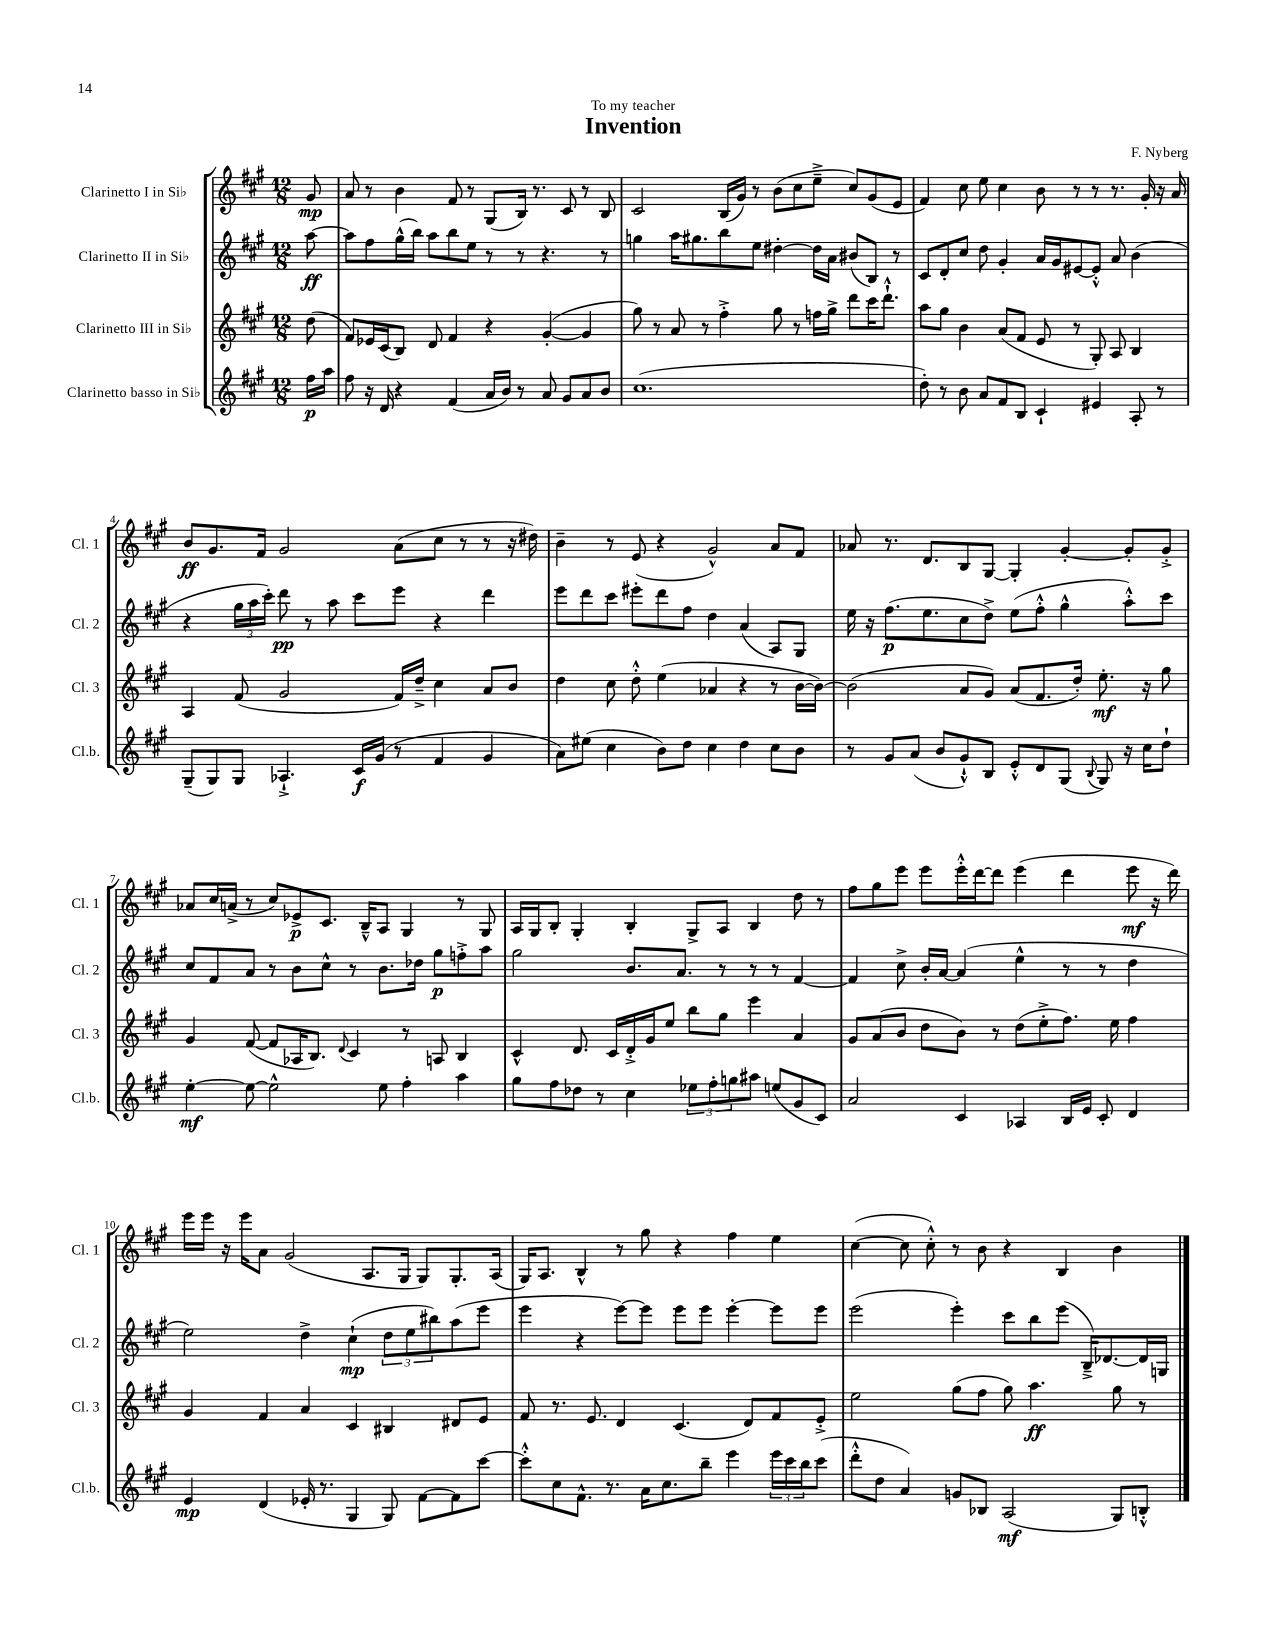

**kern	**kern	**kern	**kern
*staff4	*staff3	*staff2	*staff1
*clefG2	*clefG2	*clefG2	*clefG2
*k[f#c#g#]	*k[f#c#g#]	*k[f#c#g#]	*k[f#c#g#]
*M12/8	*M12/8	*M12/8	*M12/8
16ff#	(8dd	[8aa	8g#
16aa	.	.	.
=	=	=	=
8ff#	8f#)	8aa]	8a
16r	16e-	8ff#	8r
16d	(16c#	.	.
4r	8B)	(16gg#^^	4b
.	.	16bb)	.
.	8d	8aa	.
(4f#	4f#	8bb	8f#
.	.	8ee	8r
16a	4r	8r	(8G#
16b)	.	.	.
8r	.	8r	16B)
.	.	.	8.r
8a	([4g#'	4.r	.
8g#	.	.	8c#
8a	4g#]	.	8r
8b	.	8r	8B
=	=	=	=
(1.cc#	8gg#)	4gg	2c#
.	8r	.	.
.	8a	16aa	.
.	.	8.gg#	.
.	8r	.	.
.	4ff#'^	8bb	(16B
.	.	.	16g#)
.	.	8ee	8r
.	8gg#	[4dd#'	(8b
.	8r	.	8cc#
.	16ff	16dd#]	8ee~^
.	16gg#^	16a	.
.	8ddd	(8b#	8cc#)
.	16ccc#	8B)	(8g#
.	8.ddd`^^	.	.
.	.	8r	8e
=	=	=	=
8dd')	8aa	8c#	4f#)
8r	8gg#	8d'	.
8b	4b	8cc#	8cc#
8a	.	8dd	8ee
8f#	(8a	4g#'	4cc#
8B	8f#	.	.
4c#`	8e	16a	8b
.	.	16g#	.
.	8r	[8e#	8r
4e#	8G#')	8e#'^^]	8r
.	8A	8a	8.r
8A'	4B	(4b	.
.	.	.	16g#'
8r	.	.	16r
.	.	.	16a
=	=	=	=
(8G#~	4A	4r	8b
8G#)	.	.	8.g#
8G#	(8f#	24gg#	.
.	.	24aa	.
.	.	.	16f#
.	.	24ccc#')	.
4.A-`^	2g#	8ddd	2g#
.	.	8r	.
.	.	8aa	.
16c#	.	8ccc#	.
(16g#	.	.	.
8r	16f#)	8eee	(8a
.	16dd~^	.	.
4f#	4cc#	4r	8cc#
.	.	.	8r
4g#	8a	4ddd	8r
.	8b	.	16r
.	.	.	16dd#)
=	=	=	=
8a)	4dd	8eee	4b~
(8ee#	.	8ddd	.
4cc#	8cc#	8ccc#	8r
.	8dd'^^	8eee#'	(8e
8b)	(4ee	8ddd	4r
8dd	.	8ff#	.
4cc#	4a-	4dd	2g#^^)
4dd	4r	(4a	.
8cc#	8r	8A)	8a
8b	[16b	8G#	8f#
.	16b_)	.	.
=	=	=	=
8r	(2b]	16ee	8a-
.	.	16r	.
8g#	.	(8.ff#	8.r
(8a	.	.	.
.	.	8.ee	8.d
8b	.	.	.
8g#`^^)	8a	8cc#	8B
8B	8g#)	8dd^)	[8G#
8e'^^	(8a	(8ee	4G#']
8d	8.f#	8ff#'^^	.
(8G#	.	4gg#^^	[4g#'
.	16dd')	.	.
8qqB	.	.	.
8G#)	8.ee'	.	.
16r	.	8aa'^^)	8g#']
16cc#	16r	.	.
8dd`	8gg#	8ccc#	8g#'^
=	=	=	=
[4ee'	4g#	8cc#	8a-
.	.	8f#	16cc#
.	.	.	(16a^
8ee_	([8f#	8a	8r
2ee^^]	8f#]	8r	8cc#)
.	16A-	8b	8e-^
.	8.B)	.	.
.	.	8cc#^^	8.c#
.	8qqd	.	.
.	4c#	8r	.
.	.	.	16B~^^
8ee	.	8.b	8A
4ff#'	8r	.	4G#
.	.	16dd-	.
.	8A	8gg#	.
4aa	4B	8ff'^	8r
.	.	8aa	8G#
=	=	=	=
8gg#	4c#^^	2gg#	16A
.	.	.	16G#
8ff#	.	.	8B'
8dd-	8.d	.	4G#'
8r	.	.	.
.	16c#	.	.
4cc#	16d'^	8.b	4B'
.	16g#	.	.
.	8ee	.	.
.	.	8.a	.
12ee-	8bb	.	8G#^
12ff#'	.	.	.
.	8gg#	8r	8A
12gg	.	.	.
8aa#	4eee	8r	4B
(8ee	.	8r	.
8g#	4a	[4f#	8dd
8c#)	.	.	8r
=	=	=	=
2a	8g#	4f#]	8ff#
.	(8a	.	8gg#
.	8b	8cc#^	8eee
.	8dd	16b'	8eee
.	.	[16a	.
4c#	8b)	(4a]	16eee'^^
.	.	.	[16ddd
.	8r	.	8ddd]
4A-	(8dd	4ee^^	(4eee
.	8ee'^	.	.
16B	8.ff#)	8r	4ddd
16e	.	.	.
8c#'	.	8r	.
.	16ee	.	.
4d	4ff#	4dd	8eee
.	.	.	16r
.	.	.	16ddd)
=	=	=	=
4e	4g#	2ee)	16eee
.	.	.	16eee
.	.	.	16r
.	.	.	16eee
(4d	4f#	.	8a
.	.	.	(2g#
16e-'	4a	4dd^	.
8.r	.	.	.
4G#	4c#	(4cc#`	.
.	.	.	8.A
8G#)	4B#	12dd	.
.	.	.	16G#
.	.	12ee	.
[8f#	.	.	8G#)
.	.	12bb#)	.
8f#]	8d#	(8aa	8.G#'
[8ccc#	8e	8eee	.
.	.	.	(16A
=	=	=	=
8ccc#'^^]	8f#	4eee	16G#)
.	.	.	8.A
8cc#	8.r	.	.
8.f#^^	.	4r	4B^^
.	8.e	.	.
8.r	.	.	.
.	4d	[8eee)	8r
16a	.	8eee]	8gg#
8.cc#	.	.	.
.	(4.c#	8eee	4r
8bb~	.	8eee	.
4eee	.	[4eee'	4ff#
.	8d)	.	.
24eee	8f#	8eee]	4ee
24ccc#	.	.	.
24bb	.	.	.
(8ccc#	8e'^	8eee	.
=	=	=	=
8ddd'^^	2ee	(2eee	([4cc#
8dd	.	.	.
4a)	.	.	8cc#]
.	.	.	8cc#'^^)
8g	(8gg#	4eee')	8r
8B-	8ff#	.	8b
(2A	8gg#)	8ccc#	4r
.	4.aa	8bb	.
.	.	(8eee	4B
.	.	16B~^)	.
.	.	[8.d-	.
8G#)	8gg#	.	4b
8B'^^	8r	16d-]	.
.	.	16G	.
==	==	==	==
*-	*-	*-	*-
